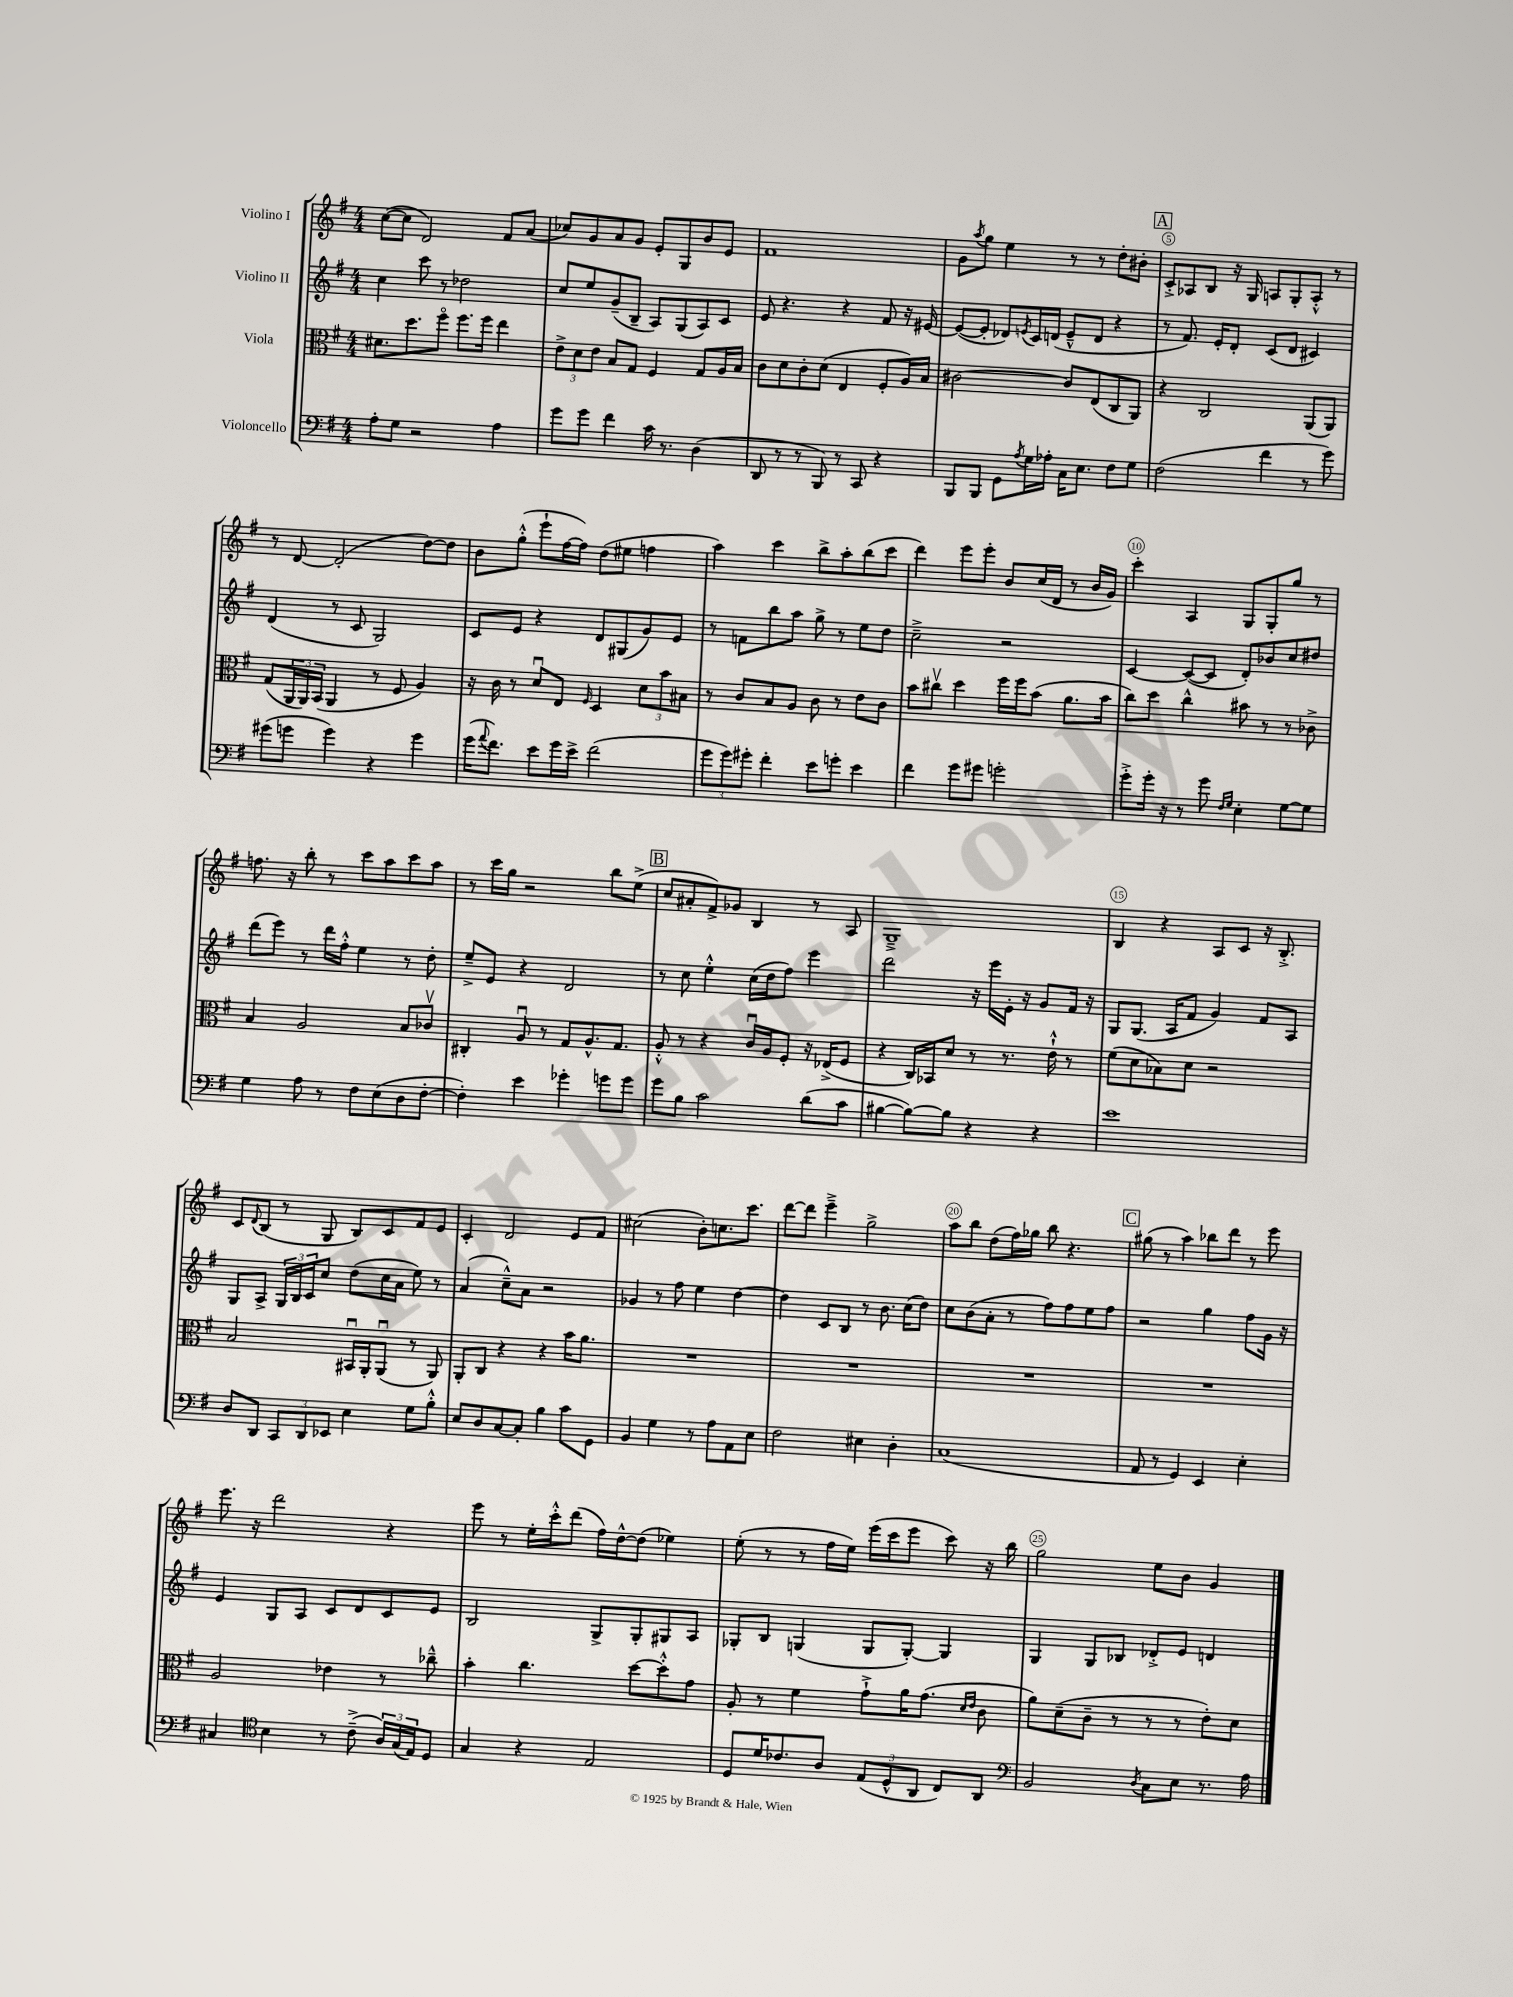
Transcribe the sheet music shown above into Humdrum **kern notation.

**kern	**kern	**kern	**kern
*part4	*part3	*part2	*part1
*staff4	*staff3	*staff2	*staff1
*I"Violoncello	*I"Viola	*I"Violino II	*I"Violino I
*clefF4	*clefC3	*clefG2	*clefG2
*k[f#]	*k[f#]	*k[f#]	*k[f#]
*M4/4	*M4/4	*M4/4	*M4/4
=1	=1	=1	=1
8A'\L	8.d#X\L	4cc\	([8cc\L
8G\J	.	.	8cc\J]
.	8.dd\	.	.
2r	.	8ccc\	2d/)
.	8ff#\J	8r	.
.	8.ff#\L	2dd-X\	.
.	16ff#\Jk	.	.
4A\	4ee\	.	8f#/L
.	.	.	(8a/J
=2	=2	=2	=2
8g\L	12e^\L	8cc/L	8cc-X/L)
.	12d\	.	.
8g\J	.	8ee/	8g/
.	12e\J	.	.
4f#\	8B/L	(8g~/	8a/
.	8G/J	8B~/J	8g/J
16c\	4F#/	8A/L)	8e'/L
8.r	.	.	.
.	.	(8G/	8G/
(4D\	8G/L	8A/)	8b/
.	16A/L	8c/J	8e/J
.	16B/JJ	.	.
=3	=3	=3	=3
8DD/	8c\L	8e/	1f#
8r	8d\	4.r	.
8r	8c'\	.	.
8BBB/)	(8d\J	.	.
8r	4E/	4r	.
8CC/	.	.	.
4r	8F#'/L	8f#/	.
.	16A/L)	16r	.
.	16B/JJ	[16e#X/	.
=4	=4	=4	=4
8BBB/L	[2c#X\	(8e#/L_	8g\L
.	.	.	8qaa/
8BBB/J	.	8e#'/J]	8gg\J
8GG\L	.	8d-X/L)	4ee\
8qA/	.	8qen/	.
16G\L	.	16c/L	.
16A-X'\JJ	.	(16dn/JJ	.
16C\KL	8c#/L]	8e~^^/L	8r
8.E\J	.	.	.
.	(8E/	8d/J	8r
8F#\L	8C/	4r	8dd'\L
8G\J	8AA/J)	.	8b#X'\J
!!LO:REH:place=s1:t=A
=5	=5	=5	=5
(2F#\	4r	8r	8c'^/L
.	.	8.f#/)	8A-X/
.	2C/	.	8B/J
.	.	16e'/KL	.
.	.	8d'/J	16r
.	.	.	16G/
4f#\	.	(8c/L	8An/L
.	.	8d/J	8G'/
8r	(8AA/L	4c#X/)	8A'^^/J
8g\)	8AA/J)	.	8r
!!LO:LB:g=z
=6	=6	=6	=6
(8g#X\L	(8G/L	(4d/	8r
8gn\J	24AA/L	.	[8d/
.	24AA/)	.	.
.	(24BB/JJ	.	.
4g\)	4AA/	8r	(2d'/]
.	.	8c/	.
4r	8r	2G/)	.
.	8F#/	.	.
4g\	4A/)	.	[8dd\L)
.	.	.	8dd\J]
=7	=7	=7	=7
(16g\KL	16r	8c/L	8b\L
8qqa/	.	.	.
8.f#\J)	16c\	.	.
.	8r	8e/J	(8gg'^^\J
8e\L	8du/L	4r	8eee`\L
16g\L	8E/J	.	[16ff#\L
16e^\JJ	.	.	16ff#\JJ])
.	16qqF#/	.	.
(2f#\	4D/	8d/L	(8dd\L
.	.	(8G#X/	8ee#X\J
.	12d\L	8g/)	4ffn\
.	12b\	.	.
.	.	8e/J	.
.	12B#X\J	.	.
=8	=8	=8	=8
12g\L	8r	8r	4aa\)
12g\)	.	.	.
.	8c/L	8fn\L	.
12g#X'\J	.	.	.
4f#'\	8B/	8bb\	4ccc\
.	8A/J	8aa\J	.
8e\L	8c\	8gg^\	8bb^\L
8gn'\J	8r	8r	8aa'\
4e\	8e\L	8ee\L	(8bb\
.	8c\J	8dd\J	8ccc\J
=9	=9	=9	=9
4f#\	8b\L	2cc~^\	4ddd\)
.	8cc#Xv\J	.	.
8g\L	4dd\	.	8eee\L
8g#X\J	.	.	8eee'\J
2gn'\	16ff#\LL	2r	8b/L
.	16ff#\J	.	.
.	(8b\J	.	(16cc/L
.	.	.	16d/JJ
.	8.a\L	.	8r
.	.	.	16b/LL
.	16b\Jk	.	16g/JJ)
=10	=10	=10	=10
8g'^\L	8cc\L)	[4c/	4ccc'\
16g'\Jk	8dd\J	.	.
16r	.	.	.
8r	4cc^^\	(8c/L_	4A/
8g\	.	8c/J]	.
16qqF#/LL	.	.	.
16qqG/JJ	.	.	.
4E'\	8b#X\	8d'/L)	8G/L
.	8r	8b-X/	8G'/
[8G\L	8r	8cc/	8gg/J
8G\J]	8c-X^\	8dd#X/J	8r
!!LO:LB:g=z
=11	=11	=11	=11
4G\	4B/	(8ddd\L	8.ffn\
.	.	8eee\J)	.
.	.	.	16r
8A\	2A/	8r	8bb'\
8r	.	16ddd\LL	8r
.	.	16ff#'^^\JJ	.
8F#\L	.	4ee\	8ccc\L
(8E\	.	.	8aa\
8D\	8B/L	8r	8ccc\
[8F#'\J	8c-Xv/J	8dd'\	8aa\J
=12	=12	=12	=12
4F#'\])	4C#X'/	8ee~^/L	8r
.	.	8e/J	16ccc\LL
.	.	.	16gg\JJ
4e\	8Au/	4r	2r
.	8r	.	.
4g-X'\	8G/L	2d/	.
.	8.A^^/	.	.
8gn\L	.	.	8bb\L
.	8.G/J	.	.
8g\J	.	.	(8ee^\J
!!LO:REH:place=s1:t=B
=13	=13	=13	=13
8g\L	8A'^^/	8r	8cc/L
8B\J	8r	8cc\	8a#X'/
2c\	4r	4ee'^^\	8f#^/)
.	.	.	8g-X/J
.	16cu/LL	(16cc\LL	4B/
.	16A/J	16dd\J	.
.	8F#'/J	8ff#\J)	.
(8d\L	16r	4eee\	8r
.	(16E-X^/KL	.	.
8c\J	8F#/J	.	8A/
=14	=14	=14	=14
[4B#X\	4r	2ddd\	1G~^
8B#\L_)	16C/LL)	.	.
.	16BB-X/J	.	.
8B#\J]	8d/J	.	.
4r	8r	16r	.
.	.	16eee\LL	.
.	8.r	16e'\JJ	.
.	.	16r	.
4r	.	8g/L	.
.	16e`^^\	.	.
.	8r	16f#/Jk	.
.	.	16r	.
=15	=15	=15	=15
1e	(8f#\L	8G/L	4B/
.	8d\	(8.G/J	.
.	8B-X\)	.	4r
.	.	16A/KL	.
.	8d\J	8f#/J	.
.	2r	4g/)	8A/L
.	.	.	8c/J
.	.	8f#/L	16r
.	.	.	8.B'^/
.	.	8A/J	.
!!LO:LB:g=z
=16	=16	=16	=16
8D/L	2B/	8G/L	8c/L
.	.	.	8qqd/
8DD/J	.	8A^/J	(8B/J
12CC/L	.	24G/LL	8r
.	.	24B/	.
12DD/	.	24c/J	.
.	.	8cc/J	8G/
12EE-X/J	.	.	.
4E\	16BB#Xu/LL	(8dd\L	8B/L)
.	16AA'/J	.	.
.	(8AAu/J	16cc\L	8c/
.	.	16a\JJ	.
8G\L	8r	8ee\)	8f#/
8B'^^\J	8AA/)	8r	8e/J
=17	=17	=17	=17
8E/L	8AA'/L	(4a/	4c'/
8D/	8C/J	.	.
[8C/	4r	8cc~^^\L)	2d/
8C'/J]	.	8a\J	.
4B\	4r	2r	.
8c\L	16b\KL	.	8e/L
.	8.a\J	.	.
8GG\J	.	.	8f#/J
=18	=18	=18	=18
4BB/	1r	4g-X/	(2cc#X\
4G\	.	8r	.
.	.	8ff#\	.
8r	.	4ee\	8b'\L)
8A\L	.	.	8.ccn\
8AA\	.	[4dd\	.
.	.	.	8.ccc\J
8E\J	.	.	.
=19	=19	=19	=19
2F#\	1r	4dd\]	[8ddd\L
.	.	.	8ddd\J]
.	.	8c/L	4eee~^\
.	.	8B/J	.
4E#X\	.	8r	2gg^\
.	.	8.b\	.
4D'\	.	.	.
.	.	(16cc\KL	.
.	.	8dd\J)	.
=20	=20	=20	=20
(1C	1r	8cc\L	8aa\L
.	.	(8b\	8bb\J
.	.	8a'\J	(8dd\L
.	.	8r	16ff#\L)
.	.	.	16gg-X\JJ
.	.	8ff#\L)	8bb\
.	.	8ff#\	4.r
.	.	8ee\	.
.	.	8ff#\J	.
!!LO:REH:place=s1:t=C
=21	=21	=21	=21
8AA/	1r	2r	(8gg#X\
8r	.	.	8r
4GG/)	.	.	4aa\)
4EE/	.	4gg\	8bb-X\L
.	.	.	8ddd\J
4E'\	.	8ff#\L	8r
.	.	16g\Jk	8eee\
.	.	16r	.
!!LO:LB:g=z
=22	=22	=22	=22
4C#X/	2A/	4e/	8.eee\
.	.	.	16r
*clefC4	*	*	*
4B\	.	8G/L	2ddd\
.	.	8A/J	.
8r	4e-X\	8c/L	.
(8c~^\	.	8d/	.
24A/LL)	8r	8c/	4r
(24G/	.	.	.
24E/J)	.	.	.
8D/J	8cc-X~^^\	8e/J	.
=23	=23	=23	=23
4G/	4b'\	2B/	8eee\
.	.	.	8r
4r	4.cc\	.	16ee'\LL
.	.	.	16ccc'^^\J
.	.	.	(8ddd\J
2E/	.	8G^/L	16ff#\LL)
.	.	.	[16dd^^\J
.	[8dd\L	8G'/	(8dd\J]
.	8dd'^^\]	8G#X/	4ee-X\)
.	8g\J	8A/J	.
=24	=24	=24	=24
8D/L	8A'/	8G-X'/L	(8ee'\
16d/K	8r	8B/J	8r
8.c-X/	.	.	.
.	4f#\	(4Gn/	8r
8A/J	.	.	16ff#\LL
.	.	.	16ee\JJ)
(12E/L	8g`^\L	8G/L	(16eee\LL
.	.	.	16ccc\J
12D^^/	.	.	.
.	16a\K	[8G'/J)	8eee\J
12AA/J	.	.	.
.	(8.g\J	.	.
8C/L)	.	4G/]	8ccc\)
.	16qqd/LL	.	.
.	16qqe/JJ	.	.
8AA/J	8c\	.	16r
.	.	.	16bb\
=25	=25	=25	=25
*clefF4	*	*	*
2BB/	8a\L)	4G/	2gg\
.	(8d~\	.	.
.	8c~\J	8G/L	.
.	8r	8B-X/J	.
8qD/	.	.	.
8C\L	8r	8d-X'^/L	8ee\L
8E\J	8r	8e/J	8b\J
8.r	8e'\L)	4dn/	4g/
.	8d\J	.	.
16A\	.	.	.
==	==	==	==
*-	*-	*-	*-
